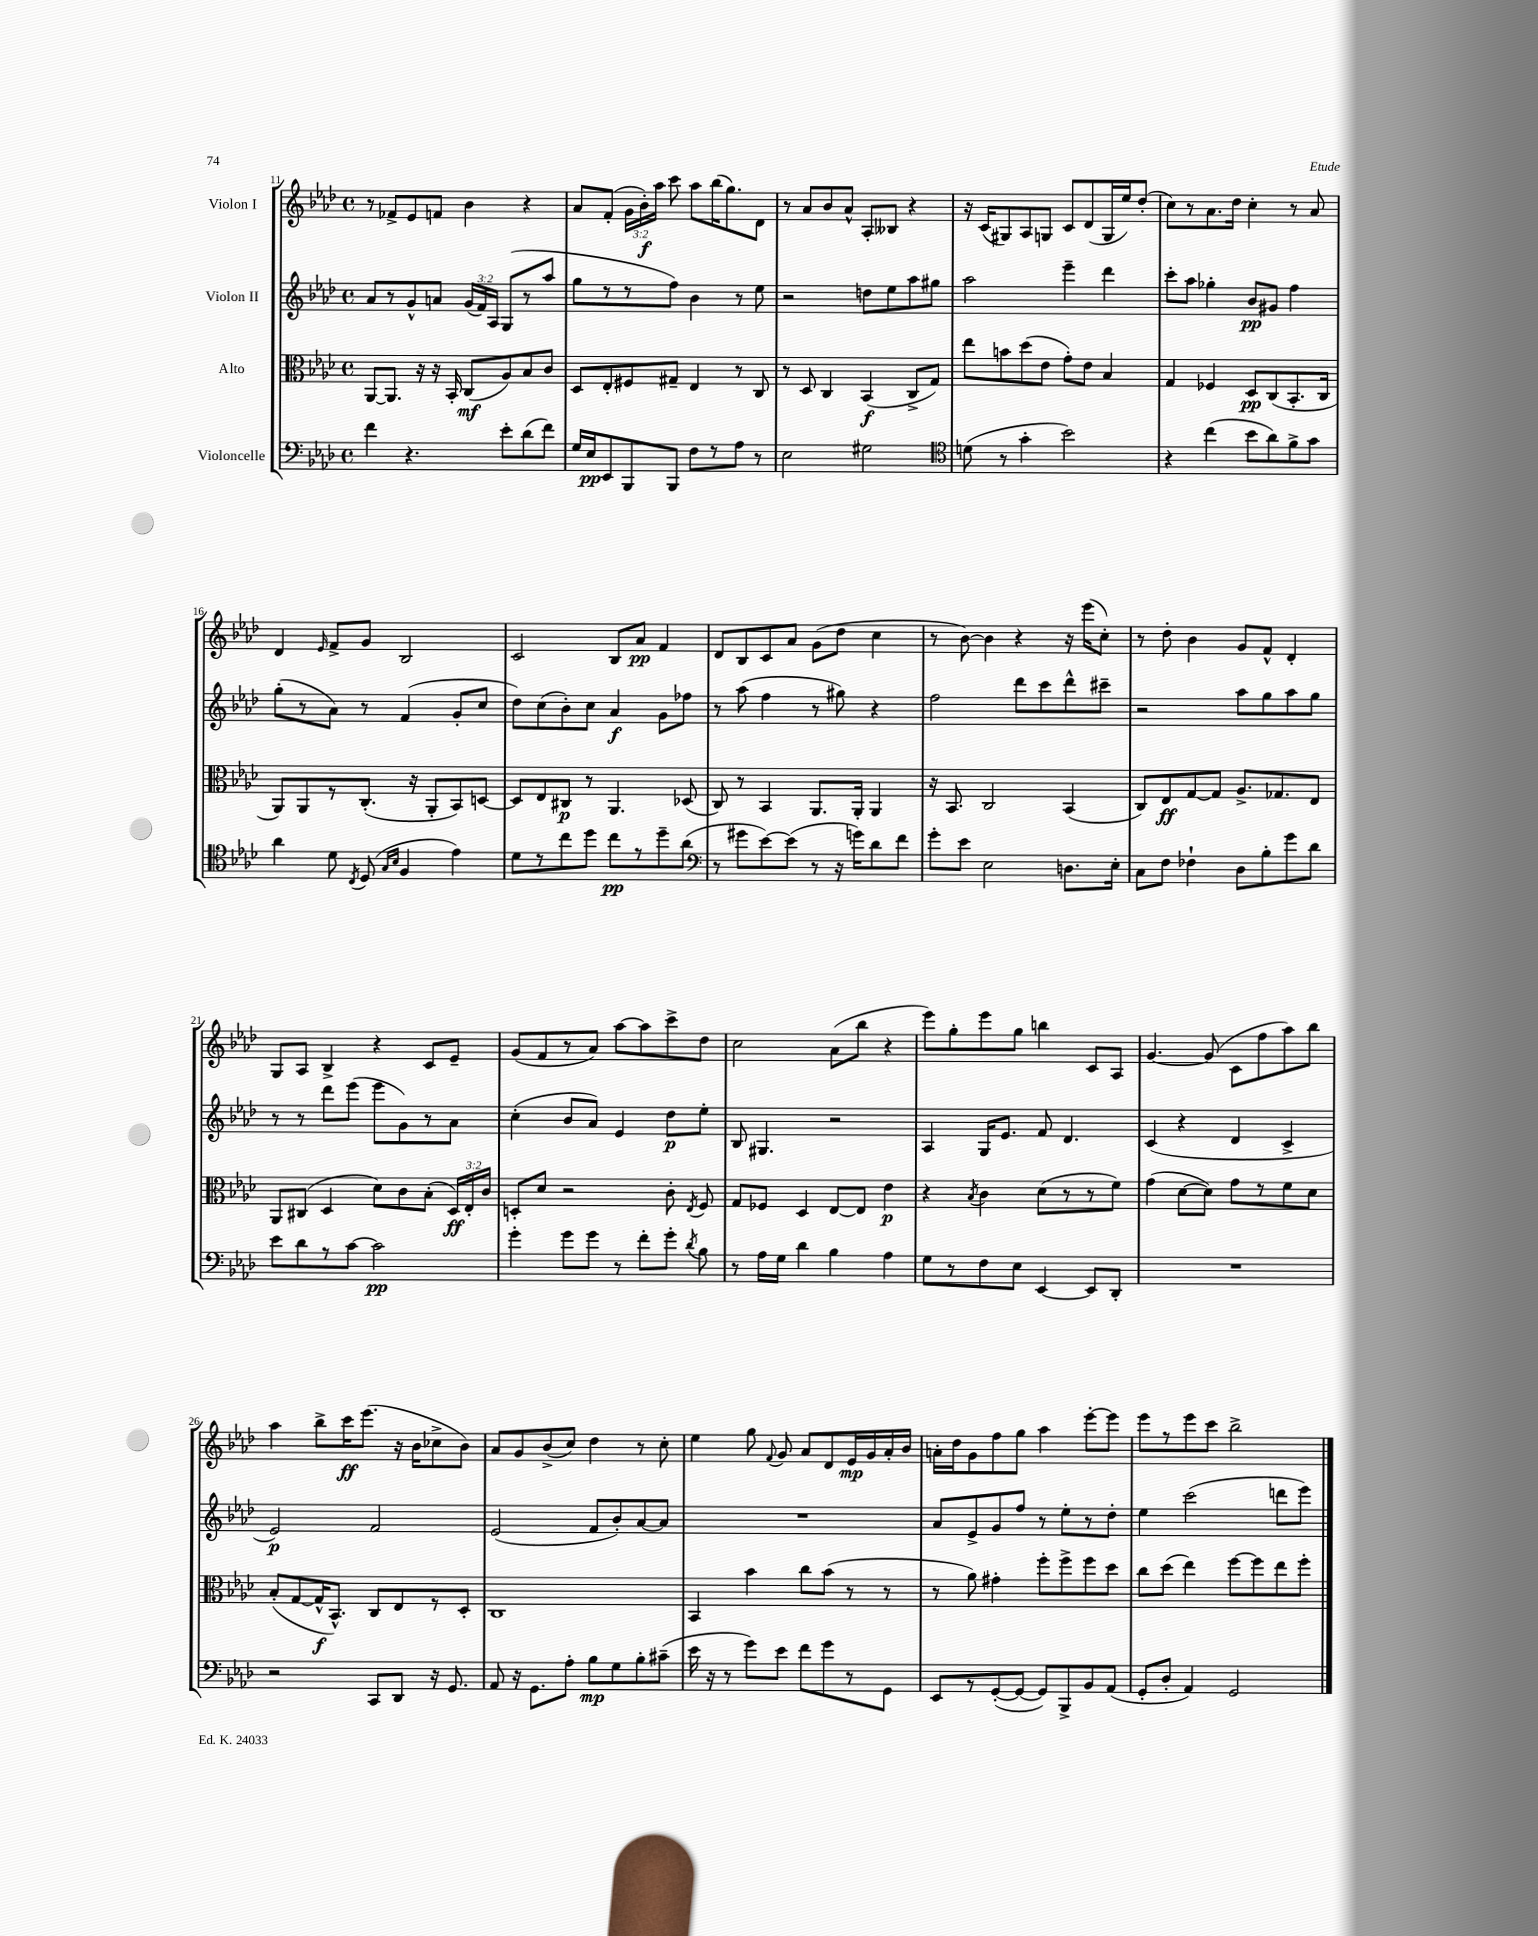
<<
\new StaffGroup <<
\new Staff = "s0" \with { instrumentName = "Violon I" } {
    \clef treble \key aes \major \defaultTimeSignature \time 4/4 \override Staff.TupletNumber.text = #tuplet-number::calc-fraction-text
    \autoBeamOff r8 fes'8[-> ees'8 f'8] bes'4 r4 |
    aes'8[ f'8]-.( \tuplet 3/2 { g'16[ bes'16-.\f) aes''16] } c'''8 aes''8[ bes''16( g''8.) des'8] |
    r8 aes'8[ bes'8 aes'8]-^ aes8[-. beses8] r4 |
    r16 c'16[( gis8) aes8 g8] c'8[ des'8( g16 ees''16) des''8]-.( |
    c''8[) r8 aes'8. des''16] c''4-. r8 aes'8 |
    des'4 \grace { ees'16 } f'8[-> g'8] bes2 |
    c'2 bes8[ aes'8]\pp f'4 |
    des'8[ bes8 c'8 aes'8] g'8[( des''8] c''4 |
    r8 bes'8~) bes'4 r4 r16 ees'''16[( c''8]-.) |
    r8 des''8-. bes'4 g'8[ f'8]-^ des'4-. |
    g8[ aes8] bes4-> r4 c'8[ ees'8]-- |
    g'8[( f'8 r8 aes'8]) aes''8[~ aes''8 c'''8-> des''8] |
    c''2 aes'8[( bes''8] r4 |
    ees'''8[) g''8-. ees'''8 g''8] b''4 c'8[ aes8] |
    g'4.~ g'8( c'8[ f''8 aes''8) bes''8] |
    aes''4 bes''8[-> c'''16\ff ees'''8.]( r16 bes'16[ ces''8-> bes'8]) |
    aes'8[ g'8 bes'8->( c''8]) des''4 r8 c''8-. |
    ees''4 g''8 \appoggiatura { f'8 } g'8 aes'8[ des'8 ees'16\mp g'16 aes'16-. bes'16] |
    a'16[-. des''16 g'8 f''8 g''8] aes''4 ees'''8[~-. ees'''8] |
    ees'''8[ r8 ees'''8 c'''8] bes''2-> \bar "|." |
}
\new Staff = "s1" \with { instrumentName = "Violon II" } {
    \clef treble \key aes \major \defaultTimeSignature \time 4/4 \override Staff.TupletNumber.text = #tuplet-number::calc-fraction-text
    \autoBeamOff aes'8[ r8 g'8-^ a'8] \tuplet 3/2 { g'16[( f'16) aes16] } g8[( r8 aes''8] |
    g''8[ r8 r8 f''8]) bes'4 r8 ees''8 |
    r2 d''8[ ees''8 aes''8 gis''8] |
    aes''2 ees'''4-- des'''4 |
    c'''8[-. aes''8] ges''4-. bes'8[\pp gis'8] f''4 |
    g''8[-.( r8 aes'8]) r8 f'4( g'8[-. c''8] |
    des''8[) c''8( bes'8-.) c''8] aes'4\f g'8[ fes''8] |
    r8 aes''8( f''4 r8 gis''8) r4 |
    f''2 des'''8[ c'''8 des'''8-^ cis'''8]-- |
    r2 aes''8[ g''8 aes''8 g''8] |
    r8 r8 des'''8[ ees'''8]( ees'''8[ g'8) r8 aes'8] |
    c''4-.( bes'8[ aes'8]) ees'4 des''8[\p ees''8]-. |
    bes8 gis4. r2 |
    aes4 g16[ ees'8.] f'8 des'4. |
    c'4( r4 des'4 c'4-> |
    ees'2\p) f'2 |
    ees'2( f'8[ bes'8-.) aes'8~ aes'8] |
    R1 |
    aes'8[ ees'8-> g'8 f''8] r8 ees''8[-. r8 des''8]-. |
    ees''4 c'''2( d'''8[ ees'''8]) \bar "|." |
}
\new Staff = "s2" \with { instrumentName = "Alto" } {
    \clef alto \key aes \major \defaultTimeSignature \time 4/4 \override Staff.TupletNumber.text = #tuplet-number::calc-fraction-text
    \autoBeamOff aes,8[~ aes,8.] r16 r16 bes,16-. c8[\mf( aes8) bes8 c'8] |
    des8[ ees8-. fis8 gis8]-- ees4 r8 c8 |
    r8 des8 c4 bes,4\f( c8[-> g8]) |
    ees''8[ b'8 des''8( ees'8] g'8[-.) ees'8] bes4 |
    g4 fes4 des8[\pp c8( bes,8.-. c16] |
    aes,8[) aes,8 r8 c8.]-.( r16 aes,8[-. bes,8) d8]~ |
    d8[ ees8 cis8]\p r8 aes,4. des8( |
    c8) r8 bes,4 aes,8.[ aes,16]-. aes,4 |
    r16 bes,8. c2 bes,4( |
    c8[) ees8\ff g8~ g8] aes8.[-> ges8. ees8] |
    aes,8[ cis8]( des4 des'8[) c'8 bes8]-.( \tuplet 3/2 { des16[\ff) ees16-. c'16] } |
    d8[-. des'8] r2 c'8-. \acciaccatura { ees8 } f8 |
    g8[ fes8] des4 ees8[~ ees8] ees'4\p |
    r4 \acciaccatura { bes8 } c'4 des'8[( r8 r8 f'8]) |
    g'4( des'8[~ des'8]) g'8[ r8 f'8 des'8] |
    bes8[-.( g8~ g16-^\f bes,8.]-^) c8[ ees8 r8 des8]-. |
    c1 |
    bes,4 bes'4 c''8[ bes'8]( r8 r8 |
    r8 aes'8) gis'4-. f''8[-. f''8-> f''8 des''8] |
    c''8[ des''8]( ees''4) f''8[~ f''8 ees''8 f''8]-. \bar "|." |
}
\new Staff = "s3" \with { instrumentName = "Violoncelle" } {
    \clef bass \key aes \major \defaultTimeSignature \time 4/4
    \autoBeamOff f'4 r4. ees'8[-. des'8( f'8]) |
    g16[ ees16\pp ees,8 bes,,8 bes,,8] f8[ r8 aes8] r8 |
    ees2 gis2 |
    \clef tenor d'8( r8 g'4-. bes'2) |
    r4 c''4( bes'8[ aes'8) f'8-> g'8] |
    aes'4 des'8 \acciaccatura { c8 } des8( \grace { g16[ bes16] } f4 ees'4) |
    des'8[ r8 c''8 des''8] c''8[\pp r8 des''8-- aes'8]( |
    \clef bass r8 gis'8[ ees'8~) ees'8]( r8 r16 g'16[) des'8 f'8] |
    g'8[-. ees'8] ees2 d8.[ ees16]-. |
    c8[ f8] fes4-! des8[ bes8-. g'8 des'8] |
    ees'8[ des'8 r8 c'8]~ c'2\pp |
    g'4-. g'8[ g'8] r8 f'8[-. g'8]-. \acciaccatura { des'8 } bes8 |
    r8 aes16[ g16] des'4 bes4 aes4 |
    g8[ r8 f8 ees8] ees,4~ ees,8[ des,8]-. |
    R1 |
    r2 c,8[ des,8] r16 g,8. |
    aes,8 r16 g,8.[ aes8]-. bes8[\mp g8 bes8-. cis'8]--( |
    ees'16 r16 r8 g'8[) ees'8] f'8[ g'8 r8 g,8] |
    ees,8[ r8 g,8~-.( g,8]~ g,8[) bes,,8-> bes,8 aes,8]( |
    g,8[-. des8]-. aes,4) g,2 \bar "|." |
}
>>
>>
\layout { \context { \Score currentBarNumber = #11 } }
